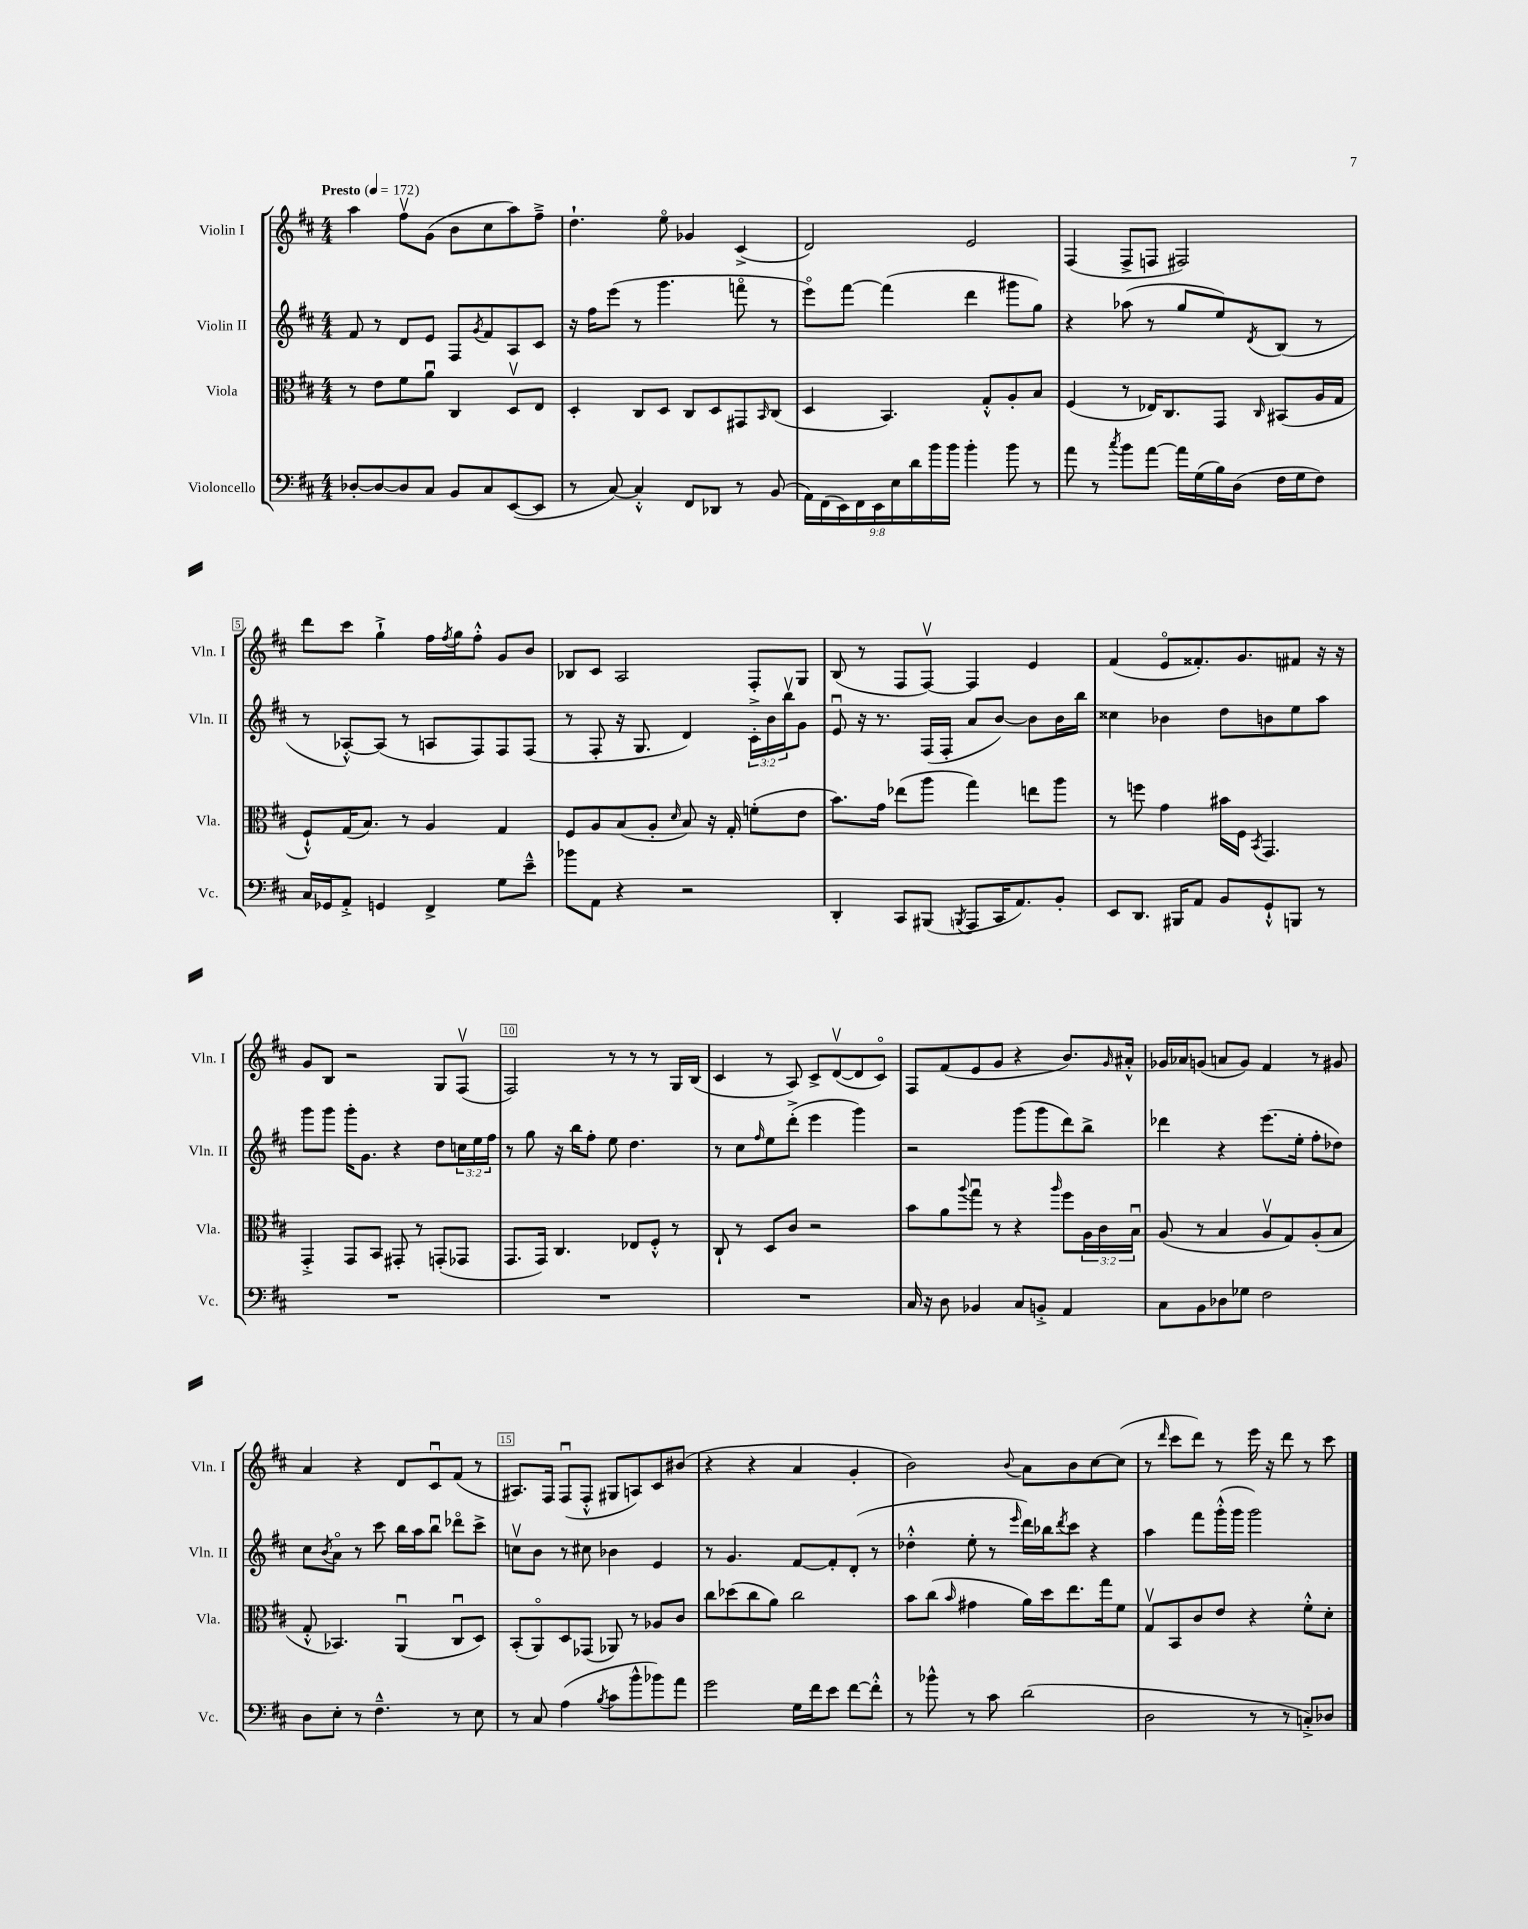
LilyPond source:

<<
\new StaffGroup <<
\new Staff = "s0" \with { instrumentName = "Violin I" shortInstrumentName = "Vln. I" } {
    \clef treble \key d \major \numericTimeSignature \time 4/4 \tempo "Presto" 4 = 172
    a''4 fis''8\upbow g'8( b'8 cis''8 a''8) fis''8---> |
    d''4.-! e''8\flageolet ges'4 cis'4->( |
    d'2) e'2 |
    fis4( fis8-> f8 fis2) |
    d'''8 cis'''8 g''4-!-> fis''16 \acciaccatura { fis''8 } g''16 fis''8-.-^ g'8 b'8 |
    bes8 cis'8 a2 fis8-. g8 |
    b8( r8 fis8 fis8~\upbow) fis4 e'4 |
    fis'4( e'8\flageolet fisis'8.-.) g'8. fis'8 r16 r16 |
    g'8 b8 r2 g8 fis8\upbow( |
    fis2) r8 r8 r8 g16 b16( |
    cis'4 r8 a8) cis'8-> d'8~\upbow( d'8 cis'8\flageolet) |
    fis8 fis'8( e'8 g'8 r4 b'8.) \grace { g'16 } ais'16-.-^ |
    ges'16 aes'16 g'8( a'8 g'8) fis'4 r8 gis'8 |
    a'4 r4 d'8 cis'8\downbow fis'8( r8 |
    ais8.) fis16 fis8\downbow( fis8-.-^ gis8 a8) cis'8 bis'8( |
    r4 r4 a'4 g'4-. |
    b'2) \appoggiatura { b'8 } a'8 b'8 cis''8~ cis''8( |
    r8 \grace { d'''16 } cis'''8 d'''8) r8 e'''16 r16 d'''8 r8 cis'''8 \bar "|." |
}
\new Staff = "s1" \with { instrumentName = "Violin II" shortInstrumentName = "Vln. II" } {
    \clef treble \key d \major \numericTimeSignature \time 4/4 \override Staff.TupletNumber.text = #tuplet-number::calc-fraction-text
    fis'8 r8 d'8 e'8 fis8 \acciaccatura { g'8 } fis'8 a8 cis'8 |
    r16 fis''16 e'''8( r8 g'''4. f'''8\flageolet r8 |
    e'''8\flageolet) fis'''8~ fis'''4( d'''4 gis'''8 g''8) |
    r4 aes''8( r8 g''8 e''8) \acciaccatura { d'8 } b8( r8 |
    r8 aes8~-.-^) aes8( r8 a8 fis8) fis8 fis8( |
    r8 fis8-. r16 g8. d'4) \tuplet 3/2 { cis'16-.-> b'16 b''16\upbow } g'8 |
    e'8\downbow r16 r8. fis16( fis16-. a'8 b'8~) b'8 b'16 b''16 |
    cisis''4 bes'4 d''8 b'8 e''8 a''8 |
    g'''8 g'''8 g'''16-. g'8. r4 d''8 \tuplet 3/2 { c''16 e''16 fis''16 } |
    r8 g''8 r16 b''16 fis''8-. e''8 d''4. |
    r8 cis''8 \grace { fis''16 } e''8 d'''8-.->( e'''4 g'''4) |
    r2 g'''8( g'''8 d'''8) b''8-> |
    des'''4 r4 e'''8.( e''16-. fis''8-. des''8) |
    cis''8 \acciaccatura { b'8 } a'8\flageolet r8 cis'''8 b''16 a''16 b''8\downbow des'''8\flageolet cis'''8-> |
    c''8\upbow b'8 r8 cis''8 bes'4 e'4 |
    r8 g'4. fis'8~ fis'8-. d'8-.( r8 |
    des''4-.-^ e''8-. r8 \grace { e'''16 } d'''16) bes''16 \acciaccatura { d'''8 } cis'''8 r4 |
    a''4 fis'''8 g'''16-.-^( g'''16 g'''2) \bar "|." |
}
\new Staff = "s2" \with { instrumentName = "Viola" shortInstrumentName = "Vla." } {
    \clef alto \key d \major \numericTimeSignature \time 4/4 \override Staff.TupletNumber.text = #tuplet-number::calc-fraction-text
    r8 e'8 fis'8 a'8\downbow cis4 d8\upbow e8 |
    d4-. cis8 d8 cis8 d8 gis,8 \grace { b,16 } cis8( |
    d4 b,4.) g8-.-^ a8-. b8 |
    fis4( r8 ees16) cis8. g,8 \grace { cis16 } bis,8( a16 g16 |
    fis8-!-^) g16( b8.) r8 a4 g4 |
    fis8 a8 b8( a8-. \grace { d'16 } b8) r16 g16-. f'8-.( e'8 |
    b'8.) g'16 ees''8( a''8 g''4) e''8 a''8 |
    r8 f''8 g'4 bis'16 fis16 \acciaccatura { b,8 } g,4. |
    g,4-.-> g,8 b,8 gis,8-. r8 g,8-.( ges,8 |
    g,8. g,16) cis4. ees8 fis8-.-^ r8 |
    cis8-! r8 d8 cis'8 r2 |
    b'8 a'8 \appoggiatura { a''8 } g''8\downbow r8 r4 \grace { a''16 } fis''8 \tuplet 3/2 { a16 cis'16 b16\downbow } |
    a8( r8 b4 a8\upbow g8) a8-.( b8 |
    g8-.-^ bes,4.) a,4\downbow( cis8\downbow d8) |
    b,8-.( a,8\flageolet) d8 ges,8( aes,8) r8 aes8 cis'8 |
    cis''8 des''8( cis''8 a'8) cis''2 |
    b'8 cis''8( \grace { b'16 } gis'4 a'16) d''16 e''8. g''16 fis'8 |
    g8\upbow b,8 cis'8 e'8 r4 fis'8-.-^ d'8-. \bar "|." |
}
\new Staff = "s3" \with { instrumentName = "Violoncello" shortInstrumentName = "Vc." } {
    \clef bass \key d \major \numericTimeSignature \time 4/4 \override Staff.TupletNumber.text = #tuplet-number::calc-fraction-text
    des8~-. des8~ des8 cis8 b,8 cis8 e,8~( e,8 |
    r8 cis8~) cis4-.-^ fis,8 des,8 r8 b,8( |
    \tuplet 9/8 { a,16) fis,16( e,16) fis,16 e,16 e16 d'16 b'16 b'16 } b'4-. b'8 r8 |
    a'8 r8 \acciaccatura { cis''8 } b'8 a'8~ a'16 g16( b16) d16( fis16 g16 fis8) |
    cis16 ges,16 a,8-.-> g,4 fis,4-> g8 e'8---^ |
    bes'8 a,8 r4 r2 |
    d,4-. cis,8 bis,,8( \acciaccatura { b,,8 } a,,8 cis,16 a,8.) b,8-. |
    e,8 d,8. bis,,16 a,8 b,8 g,8-!-^ b,,8 r8 |
    R1 |
    R1 |
    R1 |
    cis16 r16 d8 bes,4 cis8 b,8-.-> a,4 |
    cis8 b,8 des8 ges8 fis2 |
    d8 e8-. r8 fis4.---^ r8 e8 |
    r8 cis8 a4( \acciaccatura { b8 } cis'8 b'8-^ bes'8) a'8 |
    g'2 g16 fis'16 e'8 fis'8~ fis'8-.-^ |
    r8 bes'8-^ r8 cis'8 d'2( |
    d2 r8 r8 c8-.->) des8 \bar "|." |
}
>>
>>
\layout { \context { \Score \override BarNumber.break-visibility = ##(#f #t #t) barNumberVisibility = #(every-nth-bar-number-visible 5) \override BarNumber.stencil = #(make-stencil-boxer 0.1 0.3 ly:text-interface::print) } }
